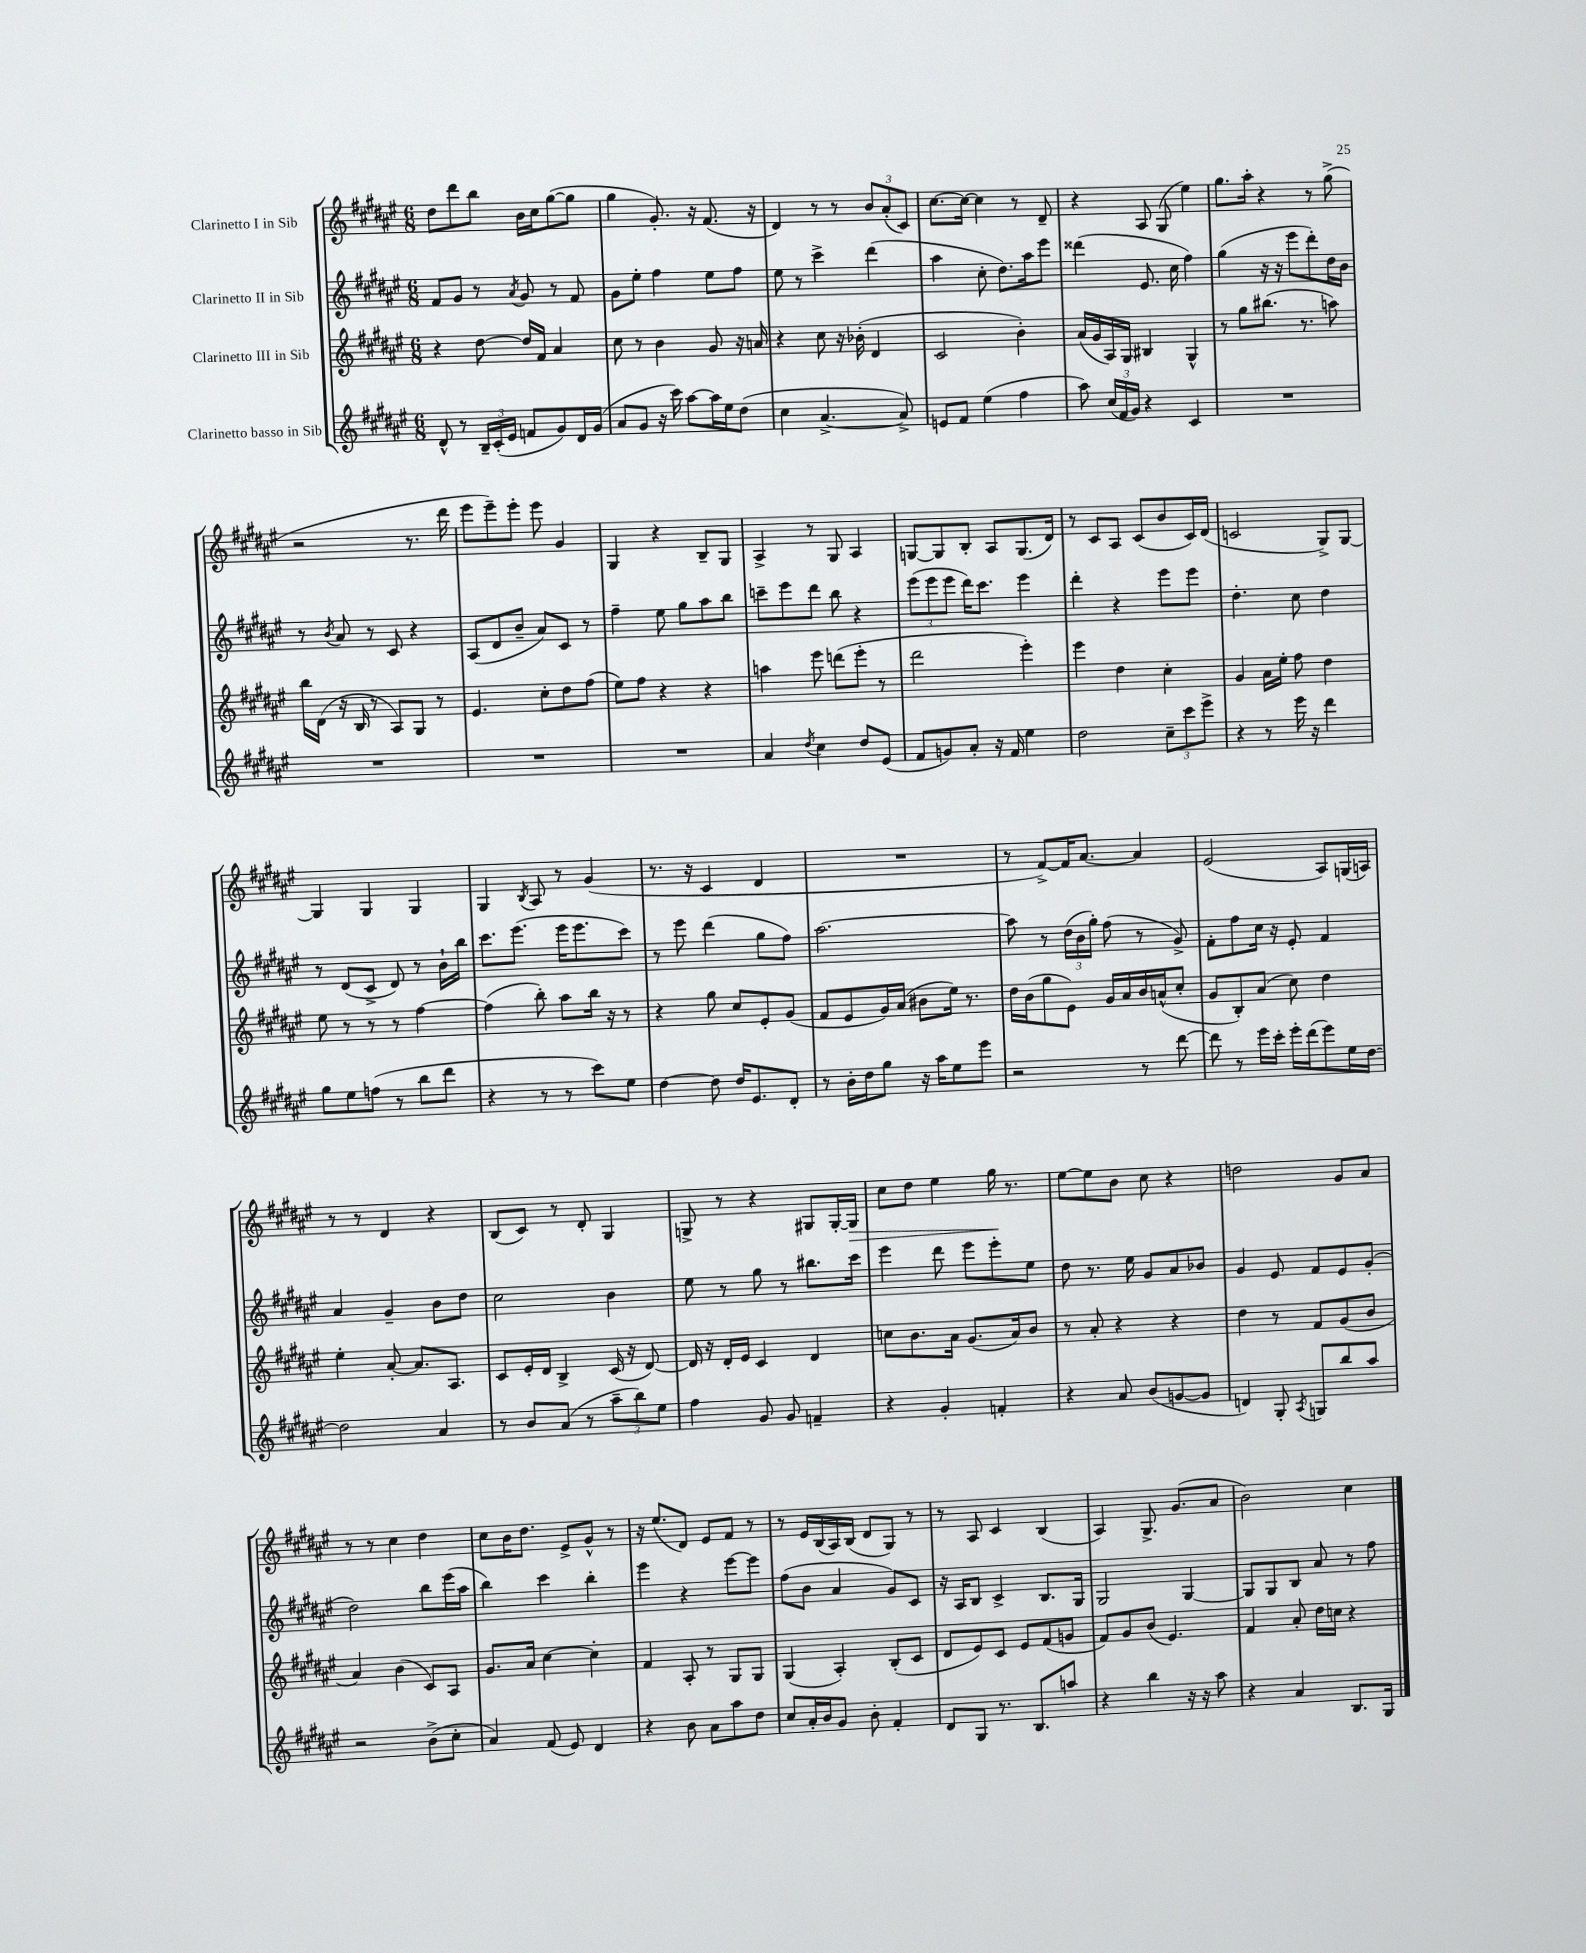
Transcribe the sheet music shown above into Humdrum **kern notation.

**kern	**kern	**kern	**kern
*staff4	*staff3	*staff2	*staff1
*clefG2	*clefG2	*clefG2	*clefG2
*k[f#c#g#d#a#e#]	*k[f#c#g#d#a#e#]	*k[f#c#g#d#a#e#]	*k[f#c#g#d#a#e#]
*M6/8	*M6/8	*M6/8	*M6/8
8d#^^/	4r	8f#/L	8dd#\L
8r	.	8g#/J	8ddd#\
24B~/LL	[8dd#\	8r	8bb\J
(24c#'/	.	.	.
24e#/JJ	.	.	.
.	.	8qa#/	.
8f/L	16dd#/]LL	8g#/	16b\LL
.	16f#/JJ	.	16cc#\J
8g#/)	4a#/	8r	([8gg#\
16d#/L	.	8f#/	8gg#\]J
(16g#/JJ	.	.	.
=	=	=	=
8a#/L	8cc#\	8g#\L	4gg#\
8g#/J	8r	8ee#'\J	.
16r	4b\	4ff#\	8.g#'/)
16ccc#\)	.	.	.
[8aa#\L	.	.	.
.	.	.	16r
16aa#\]L	8g#/	8ee#\L	(8.f#/
16ee#\J	.	.	.
(8dd#\J	16r	8ff#\J	.
.	16a/	.	16r
=	=	=	=
4cc#\	4r	8ee#\	4d#/)
.	.	8r	.
[4.a#^/	8cc#\	4ccc#^\	8r
.	16r	.	8r
.	(16b-'\	.	.
.	4d#/	(4ddd#\	12b/L
.	.	.	(12a#'/
8a#^/])	.	.	.
.	.	.	12c#/J)
=	=	=	=
8e/L	2c#/	4aa#\	[8.cc#\L
8f#/J	.	.	.
.	.	.	16cc#\_Jk
(4ee#\	.	8cc#'\	4cc#\]
.	.	8.dd#\L)	.
4ff#\	4b'\)	.	8r
.	.	16aa#\k	.
.	.	8eee#\J	8d#~/
=	=	=	=
8aa#\)	(16a#/LL	(4ddd##\	4r
.	16g#/	.	.
(24cc#/LL	16A#/)	.	.
24f#/	.	.	.
.	16G#/JJ	.	.
24g#/JJ)	.	.	.
4r	4B#/	8.e#/	8A#/
.	.	.	(8G#/
.	.	16cc#\	.
4c#/	4G#^^/	4ff#\)	4ee#\)
=	=	=	=
2.r	8r	(4gg#\	8.gg#\L
.	8gg#\L	.	.
.	.	.	16aa#'\Jk
.	(8.bb#\J	16r	4r
.	.	16r	.
.	.	8eee#\L	.
.	8.r	.	.
.	.	8ddd#'\)	8r
.	8aa\)	16dd#\L	(8gg#^\
.	.	16b\JJ	.
=	=	=	=
2.r	16bb\LL	8r	2r
.	(16d#\JJ	.	.
.	.	8qb/	.
.	16r	8a#/	.
.	16B/	.	.
.	8r	8r	.
.	8A#/L)	8c#/	.
.	8G#/J	4r	8.r
.	8r	.	.
.	.	.	16ddd#\
=	=	=	=
2.r	4.e#/	(8A#/L	8eee#\L
.	.	8d#/	8eee#~\)
.	.	8b~/J	8eee#'\J
.	8cc#'\L	8a#/L)	8eee#\
.	8dd#\	8c#/J	4g#/
.	(8ff#\J	8r	.
=	=	=	=
2.r	8ee#\L)	4ff#~\	4G#/
.	8ff#\J	.	.
.	4r	8ee#\	4r
.	.	8gg#\L	.
.	4r	8aa#\	8B~/L
.	.	8bb\J	8G#/J
=	=	=	=
4a#/	4aa\	8ccc~\L	4A#^/
.	.	8eee#\	.
8qdd#/	.	.	.
4cc#\	8eee#\	8ddd#\J	8r
.	(8ddd\L	8bb\	8G#/
8dd#/L	8eee#'\J	4r	4A#/
(8e#/J	8r	.	.
=	=	=	=
8f#/L	2ddd#\	(12eee#\L	[8G/L
.	.	12eee#\	.
8g/)	.	.	8G/]
.	.	12eee#\J	.
8a#'/J	.	16ddd#\LK)	8B'/J
.	.	8.ccc#\J	.
16r	.	.	8A#/L
16f#/	.	.	.
4ee#\	4eee#'\)	4eee#\	(8.G/
.	.	.	16d#/Jk)
=	=	=	=
2dd#\	4eee#\	4ddd#'\	8r
.	.	.	8c#/L
.	4dd#\	4r	8A#/J
.	.	.	(8c#/L
12cc#~\L	4cc#'\	8eee#\L	8b/
12ccc#\	.	.	.
.	.	8eee#\J	16c#/L)
12eee#^\J	.	.	.
.	.	.	(16d#/JJ
=	=	=	=
4r	4g#/	4.dd#'\	2c/
8r	16a#\LL	.	.
.	16ee#'\JJ	.	.
16eee#\	8ff#\	8cc#\	.
16r	.	.	.
4ddd#\	4dd#\	4dd#\	8G#^/L)
.	.	.	[8G#/J
=	=	=	=
8gg#\L	8ee#\	8r	4G#/]
8ee#\	8r	(8d#/L	.
(8ff\J	8r	8c#^/J	4G#/
8r	8r	8d#/)	.
8bb\L	[4ff#\	8r	4G#/
8ddd#\J	.	16b`\LL	.
.	.	16bb\JJ	.
=	=	=	=
4r	(4ff#\]	8.ccc#\L	4G#/
.	.	(8.eee#\J	.
.	.	.	8qB/
8r	8bb'\)	.	8A#/
8r	8aa#\L	16eee#\LK	8r
.	.	8.eee#\	.
8ccc#\L)	16bb\Jk	.	(4g#/
.	16r	.	.
8ee#\J	8r	8ccc#\J)	.
=	=	=	=
[4dd#\	4r	8r	8.r
.	.	8eee#\	.
.	.	.	16r
8dd#\]	8gg#\	(4ddd#\	4c#/
16dd#/LK	8cc#/L	.	.
8.e#/	.	.	.
.	8e#'/	8gg#\L	4d#/
8d#'/J	(8g#/J	8ff#\J)	.
=	=	=	=
8r	8f#/L	[2.aa#\	2.r
16b'\LL	8e#/	.	.
16dd#\J	.	.	.
8gg#\J	16g#/L)	.	.
.	(16a#/JJ	.	.
16r	8b#\L	.	.
16aa#\LK	.	.	.
8ee#\	16ee#\Jk)	.	.
.	8.r	.	.
8eee#\J	.	.	.
=	=	=	=
2r	16dd#\LL	8aa#\]	8r
.	(16b\J	.	.
.	8gg#\	8r	[8f#^/L)
.	8e#\J)	(24dd#\LL	16f#/]K
.	.	24b\	.
.	.	.	[8.a#/J
.	.	24gg#'\JJ)	.
.	16g#/LL	(8ff#\	.
.	16a#/	.	.
8r	16b/	8r	4a#/]
.	(16a^^/J	.	.
[8ddd#\	8cc#'/J	8g#^/)	.
=	=	=	=
8ddd#\]	8g#/L	8f#'\L	(2e#/
8r	8B'/)	8ff#\	.
16eee#\LL	(8a#/J	16cc#\Jk	.
16ccc#'\JJ	.	16r	.
16eee#'\LL	8cc#\)	8e#'/	.
(16ddd#\J	.	.	.
8eee#\)	4dd#\	4f#/	8A#/L)
16ee#\L	.	.	(16G/L
[16dd#\JJ	.	.	16A/JJ)
=	=	=	=
2dd#\]	4ee#'\	4a#/	8r
.	.	.	8r
.	[8a#'/	4g#~/	4d#/
.	8.a#/]L	.	.
4a#/	.	8b\L	4r
.	8.A#/J	.	.
.	.	8dd#\J	.
=	=	=	=
8r	8c#/L	2cc#\	(8B/L
8b/L	16e#'/L	.	8c#/J)
.	16d#/JJ	.	.
(8a#/J	4B^/	.	8r
8r	.	.	8d#'/
12aa#~\L	(16c#/	4b\	4G#/
.	16r	.	.
12bb\)	.	.	.
.	[8d#/)	.	.
12ee#\J	.	.	.
=	=	=	=
4ff#\	16d#/]	8ee#\	8G^/
.	16r	.	.
.	16d#'/LL	8r	8r
.	16e#/JJ	.	.
8g#/	4c#/	8gg#\	4r
8g#/	.	8r	.
4f~/	4d#/	8.bb#\L	8G#/L
.	.	.	[16G#'/L
.	.	16ccc#\Jk	16G#/]JJ
=	=	=	=
4r	8cc\L	4eee#\	8cc#\L
.	8.b\	.	8dd#\J
4g#'/	.	8ddd#\	4ee#\
.	16a#\Jk	.	.
.	(8.g#/L	8eee#\L	.
4f'/	.	8eee#'\	16gg#\
.	16a#/k)	.	8.r
.	8b/J	8ee#\J	.
=	=	=	=
4r	8r	8dd#\	[8ee#\L
.	8a#'/	8.r	8ee#\]
8a#/	4r	.	8b\J
.	.	16ee#\	.
(8b/L	.	8g#/L	8cc#\
[8g/	4r	8a#/	4r
8g/]J	.	8b-/J	.
=	=	=	=
4d/)	4dd#\	4g#/	2dd\
8G#'/	8r	8e#/	.
8qA#/	.	.	.
8G/L	8f#/L	8f#/L	.
8bb/	(8g#/	8e#/	8g#/L
8aa#/J	8b/J	(8g#'/J	8a#/J
=	=	=	=
2r	4a#/)	2dd#\)	8r
.	.	.	8r
.	(4b\	.	4cc#\
(8b^\L	8c#/L)	8bb\L	4dd#\
8cc#'\J	8A#/J	(16eee#\L	.
.	.	16aa#\JJ	.
=	=	=	=
4a#/)	8.g#/L	4bb\)	8cc#\L
.	.	.	16b\K
.	16a#/Jk	.	8.dd#\J
(8f#/	[4cc#\	4ccc#\	.
8e#/)	.	.	8e#^/L
4d#/	4cc#'\]	4bb'\	8g#^^/J
.	.	.	8r
=	=	=	=
4r	4f#/	4eee#\	16r
.	.	.	(8.ee#/L
8b\	8A#'/	4r	8d#/J)
8a#\L	8r	.	8e#/L
8aa#\	8G#/L	[8eee#\L	8f#/J
8dd#\J	8G#/J	8eee#\]J	8r
=	=	=	=
8cc#/L	(4G#/	(8ff#\L	8r
16a#'/L	.	8b\J	16e#/LL
16b/J	.	.	(16B/
8g#/J	4A#'/)	4a#/	16A#/)
.	.	.	(16B/JJ
8b'\	.	.	8d#/L
4f#'/	(8B'/L	8g#/L)	8G#/J)
.	8c#/J	8c#/J	8r
=	=	=	=
8d#/L	8d#/L	16r	8r
.	.	16A#/LK	.
8G#/J	8e#/)	8B/J	8A#/
8.r	8c#/J	4c#^/	4c#/
.	8e#/L	.	.
8.B/L	.	.	.
.	(8f#/	8.B/L	(4B/
8aa/J	8g/J	.	.
.	.	16G#/Jk	.
=	=	=	=
4r	8f#/L)	2G#/	4A#/)
.	8g#/	.	.
4bb\	(8b/J	.	8.G#^/
.	4.e#/)	.	.
.	.	.	(8.g#/L
16r	.	[4G#/	.
16r	.	.	.
8aa#\	.	.	8a#/J
=	=	=	=
4r	4f#/	8G#/]L	2b\)
.	.	8G#/	.
4a#/	8a#'/	8B/J	.
.	16dd#\LL	8a#/	.
.	16cc\JJ	.	.
8.B/L	4r	8r	4cc#\
.	.	8ff#\	.
16G#/Jk	.	.	.
==	==	==	==
*-	*-	*-	*-
